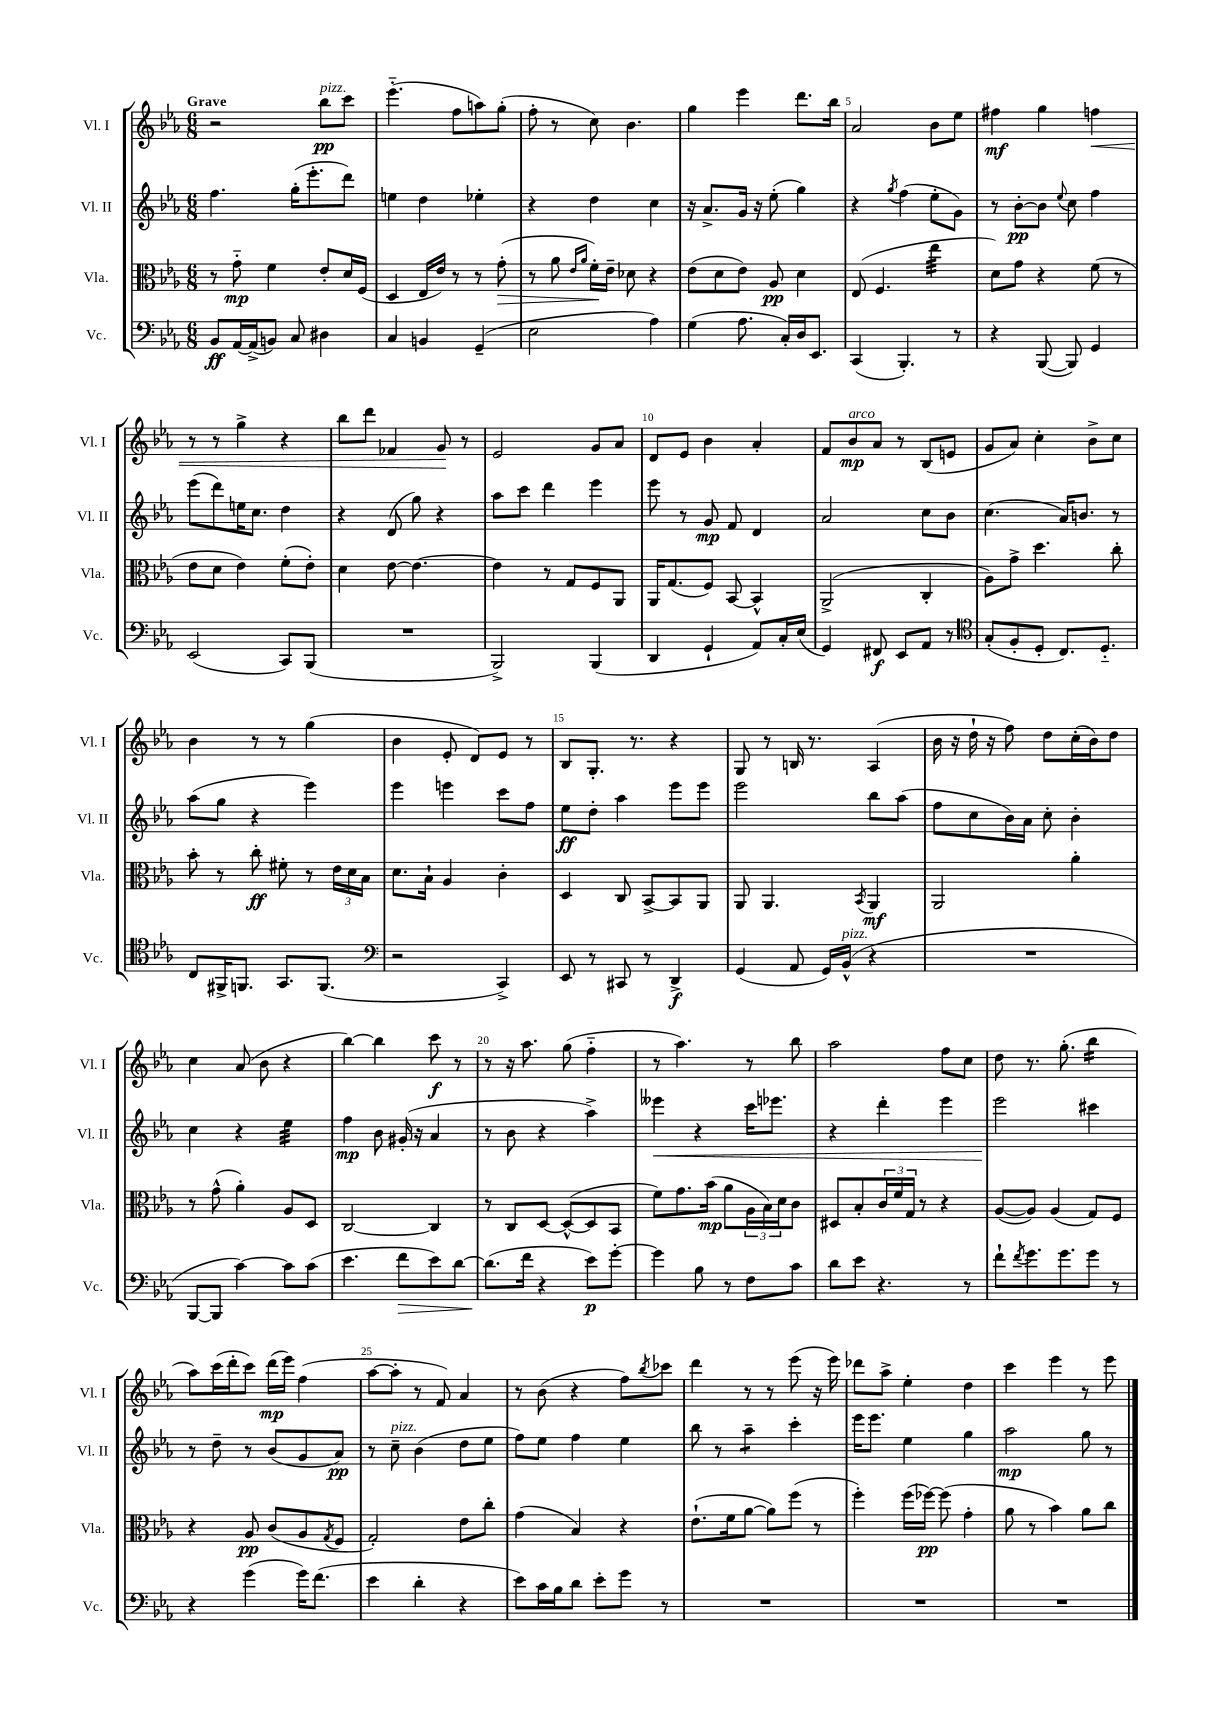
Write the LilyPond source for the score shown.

<<
\new StaffGroup <<
\new Staff = "s0" \with { instrumentName = "Vl. I" shortInstrumentName = "Vl. I" } {
    \clef treble \key ees \major \numericTimeSignature \time 6/8 \tempo "Grave"
    r2 bes''8\pp^\markup { \italic "pizz." } c'''8 |
    ees'''4.-_( f''8 a''8) g''8-.( |
    f''8-. r8 c''8) bes'4. |
    g''4 ees'''4 d'''8. bes''16 |
    aes'2 bes'8 ees''8 |
    fis''4\mf g''4 f''4\< |
    r8 r8 g''4-> r4 |
    bes''8 d'''8 fes'4 g'8\! r8 |
    ees'2 g'8 aes'8 |
    d'8 ees'8 bes'4 aes'4-. |
    f'8 bes'8\mp^\markup { \italic "arco" } aes'8 r8 bes8( e'8 |
    g'8 aes'8) c''4-. bes'8-> c''8 |
    bes'4 r8 r8 g''4( |
    bes'4 ees'8-. d'8) ees'8 r8 |
    bes8 g8.-. r8. r4 |
    g8 r8 b16 r8. aes4( |
    bes'16 r16 d''16-! r16 f''8) d''8 c''16-.( bes'16) d''8 |
    c''4 aes'8( bes'8 r4 |
    bes''4~) bes''4 c'''8\f r8 |
    r8 r16 aes''8. g''8( f''4-_ |
    r8 aes''4.) r8 bes''8 |
    aes''2 f''8 c''8 |
    d''8 r8. g''8.-.( bes''4:16 |
    aes''8) c'''16( d'''16-. c'''8) d'''16\mp( ees'''16) f''4( |
    aes''8~ aes''8-. r8 f'8) aes'4 |
    r8 bes'8( r4 f''8) \acciaccatura { bes''8 } ces'''8 |
    d'''4 r8 r8 ees'''8( r16 ees'''16) |
    des'''8 aes''8-> ees''4-. d''4 |
    c'''4 ees'''4 r8 ees'''8 \bar "|." |
}
\new Staff = "s1" \with { instrumentName = "Vl. II" shortInstrumentName = "Vl. II" } {
    \clef treble \key ees \major \numericTimeSignature \time 6/8
    f''4. g''16-.( ees'''8.-. d'''8) |
    e''4 d''4 ees''4-. |
    r4 d''4 c''4 |
    r16 aes'8.-> g'16 r16 ees''8-.( g''4) |
    r4 \acciaccatura { g''8 } f''4( ees''8-. g'8) |
    r8 bes'8~-.\pp bes'8 \appoggiatura { ees''8 } c''8 f''4 |
    ees'''8( d'''8) e''16 c''8. d''4 |
    r4 d'8( g''8) r4 |
    aes''8 c'''8 d'''4 ees'''4 |
    ees'''8 r8 g'8\mp f'8 d'4 |
    aes'2 c''8 bes'8 |
    c''4.( aes'16) b'8. r8 |
    aes''8( g''8 r4 ees'''4) |
    ees'''4 e'''4 c'''8 f''8 |
    ees''8\ff d''8-. aes''4 ees'''8 ees'''8 |
    ees'''2 bes''8 aes''8( |
    f''8 c''8 bes'16) aes'16 c''8-. bes'4-. |
    c''4 r4 ees''4:32 |
    f''4\mp bes'8 gis'16-.( r16 aes'4 |
    r8 bes'8 r4 aes''4->) |
    eeses'''4\< r4 c'''16 ees'''8. |
    r4 d'''4-. ees'''4 |
    ees'''2\! cis'''4 |
    r8 d''8-- r8 bes'8( g'8 aes'8\pp) |
    r8 c''8--^\markup { \italic "pizz." } bes'4( d''8 ees''8 |
    f''8) ees''8 f''4 ees''4 |
    bes''8 r8 aes''4:8-- c'''4-. |
    ees'''16 ees'''8. ees''4 g''4 |
    aes''2\mp g''8 r8 \bar "|." |
}
\new Staff = "s2" \with { instrumentName = "Vla." shortInstrumentName = "Vla." } {
    \clef alto \key ees \major \numericTimeSignature \time 6/8
    r8 g'8-_\mp f'4 ees'8-. d'16 f16( |
    d4 ees16 ees'16) r8 r8 g'8-.\>( |
    r8 aes'8 \grace { ees'16 aes'16 } f'16-.\!) ees'16-- des'8 r4 |
    ees'8( d'8 ees'8) aes8\pp d'4 |
    ees8( f4. ees''4:32 |
    d'8) g'8 r4 f'8( r8 |
    ees'8 d'8 ees'4) f'8-.( ees'8-.) |
    d'4 ees'8~ ees'4.~ |
    ees'4 r8 g8 f8 aes,8 |
    aes,16 g8.( f8) bes,8~ bes,4-^ |
    aes,2->( c4-. |
    aes8) g'8-> d''4. c''8-. |
    bes'8-. r8 c''8-.\ff fis'8-. r8 \tuplet 3/2 { ees'16 d'16 bes16 } |
    d'8. bes16-! aes4 c'4-. |
    d4 c8 bes,8~-> bes,8 aes,8 |
    aes,8 aes,4. \acciaccatura { bes,8 } aes,4\mf |
    aes,2 aes'4-. |
    r8 g'8-^( aes'4-.) aes8 d8 |
    c2~ c4 |
    r8 c8 d8~ d8~-^( d8 bes,8 |
    f'8) g'8. bes'16\mp( aes'8 \tuplet 3/2 { aes16 bes16) d'16 } c'8 |
    dis8 bes8-. \tuplet 3/2 { c'16 f'16 g16 } r8 r4 |
    aes8~( aes8) aes4( g8) f8 |
    r4 aes8\pp c'8( aes8 \acciaccatura { g8 } f8 |
    g2-.) ees'8 c''8-. |
    g'4( bes4) r4 |
    ees'8.-!( f'16 aes'8~ aes'8) f''8( r8 |
    f''4-.) f''16( fes''16~\pp) fes''8( g'4-. |
    aes'8 r8 bes'4) aes'8 c''8 \bar "|." |
}
\new Staff = "s3" \with { instrumentName = "Vc." shortInstrumentName = "Vc." } {
    \clef bass \key ees \major \numericTimeSignature \time 6/8
    bes,8\ff aes,16~ aes,16->( b,8) c8 dis4 |
    c4 b,4 g,4--( |
    ees2 aes4) |
    g4( aes8. c16-.) d16 ees,8. |
    c,4( bes,,4.-.) r8 |
    r4 bes,,8~( bes,,8) g,4 |
    ees,2( c,8) bes,,8( |
    R2. |
    bes,,2->) bes,,4( |
    d,4 g,4-! aes,8) c16-. ees16( |
    g,4) fis,8\f ees,8 aes,8 r8 |
    \clef tenor g8-.( f8-. d8-. c8.) d8.-_ |
    c8 fis,16-> f,8. g,8. f,8.( |
    \clef bass r2 c,4->) |
    ees,8 r8 cis,8 r8 d,4->\f |
    g,4( aes,8 g,16) bes,16-^^\markup { \italic "pizz." }( r4 |
    R2. |
    bes,,8~ bes,,8 c'4~) c'8 c'8( |
    ees'4. f'8\> ees'8) d'8~ |
    d'8.\!( f'16 r4 ees'8\p) g'8~-. |
    g'4 bes8 r8 f8 c'8 |
    d'8 ees'8 r4. r8 |
    f'8-! \acciaccatura { f'8 } g'8. g'8. g'8 r8 |
    r4 g'4( g'16) f'8.( |
    ees'4 d'4-. r4 |
    ees'8) c'16 bes16 d'8 ees'8-. g'8 r8 |
    R2. |
    R2. |
    R2. \bar "|." |
}
>>
>>
\layout { \context { \Score \override BarNumber.break-visibility = ##(#f #t #t) barNumberVisibility = #(every-nth-bar-number-visible 5) } }
